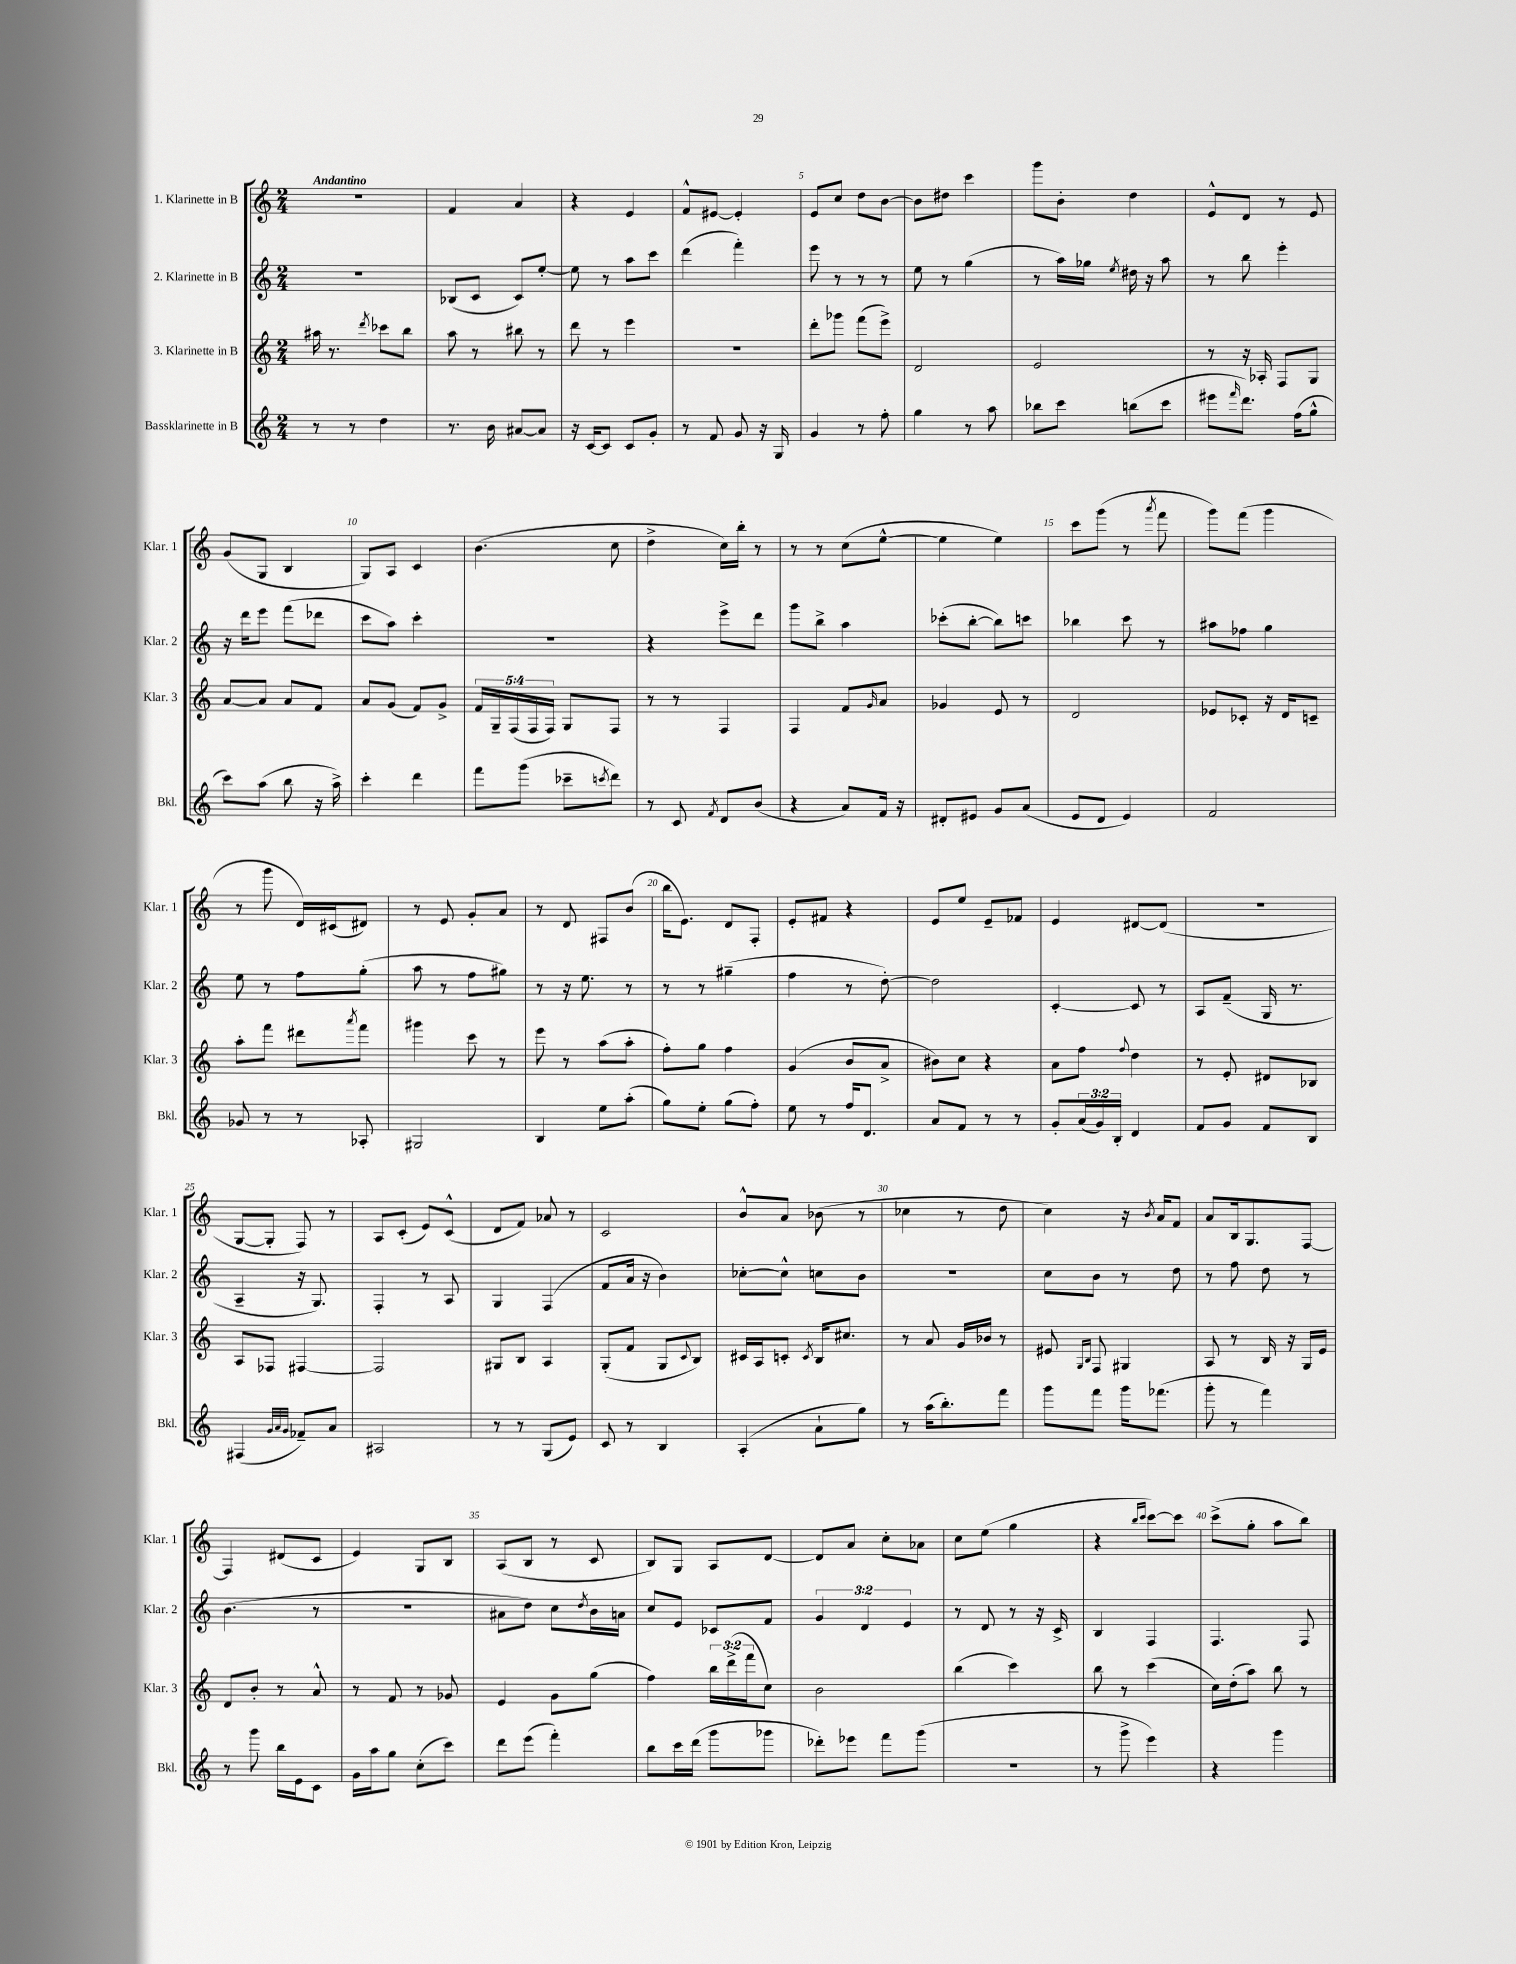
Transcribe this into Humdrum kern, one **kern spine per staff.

**kern	**kern	**kern	**kern
*staff4	*staff3	*staff2	*staff1
*clefG2	*clefG2	*clefG2	*clefG2
*k[]	*k[]	*k[]	*k[]
*M2/4	*M2/4	*M2/4	*M2/4
8r	16aa#	2r	2r
.	8.r	.	.
8r	.	.	.
.	8qddd	.	.
4dd	8ccc-	.	.
.	8bb	.	.
=	=	=	=
8.r	8aa	(8B-	4f
.	8r	8c	.
16b	.	.	.
[8a#	8bb#	8c)	4a
8a#]	8r	[8ee'	.
=	=	=	=
16r	8ddd	8ee]	4r
[16c	.	.	.
8c]	8r	8r	.
8c	4eee	8aa	4e
8g'	.	8ccc	.
=	=	=	=
8r	2r	(4ddd	8f^^
8f	.	.	[8e#
8g	.	4fff')	4e#']
16r	.	.	.
16G	.	.	.
=	=	=	=
4g	8ddd'	8eee	8e
.	8ggg-	8r	8cc
8r	(8fff	8r	8dd
8ff'	8eee^)	8r	[8b
=	=	=	=
4gg	2d	8ee	8b]
.	.	8r	8dd#
8r	.	(4gg	4ccc
8aa	.	.	.
=	=	=	=
8bb-	2e	8r	8ggg
8ccc	.	16aa)	8b'
.	.	16gg-	.
.	.	8qee	.
(8bb	.	16dd#	4dd
.	.	16r	.
8ccc	.	8aa	.
=	=	=	=
8eee#	8r	8r	8e^^
16qqfff	.	.	.
8.ddd)	16r	8bb	8d
.	16A-'	.	.
.	8F	4eee'	8r
(16ff	.	.	.
8gg^^	8G	.	8e
=	=	=	=
8ccc)	[8a	16r	(8g
.	.	16ddd	.
(8aa	8a]	8eee	8G
8bb	8a	(8fff	4B
16r	8f	8ddd-	.
16aa^)	.	.	.
=	=	=	=
4ccc'	8a	8ccc	8G)
.	(8g	8aa)	8A
4ddd	8f)	4ccc'	4c
.	8g^	.	.
=	=	=	=
8fff	20f	2r	(4.b
.	20G~	.	.
.	(20F	.	.
(8ggg	.	.	.
.	20F	.	.
.	20F)	.	.
8ccc-~	8G	.	.
8qccc	.	.	.
8ddd)	8F	.	8cc
=	=	=	=
8r	8r	4r	4dd^
8c	8r	.	.
8qf	.	.	.
8d	4F	8eee^	16cc)
.	.	.	16bb'
(8b	.	8ddd	8r
=	=	=	=
4r	4F	8ggg	8r
.	.	8bb^	8r
8a)	8f	4aa	(8cc
.	16qqg	.	.
16f	8a	.	[8ee^^
16r	.	.	.
=	=	=	=
8d#'	4g-	(8ccc-'	4ee]
8e#	.	[8bb'	.
8g	8e	8bb])	4ee)
(8a	8r	8ccc	.
=	=	=	=
8e	2d	4bb-	8ccc
8d	.	.	(8ggg
4e)	.	8ccc	8r
.	.	.	8qaaa
.	.	8r	8fff
=	=	=	=
2f	8e-	8aa#	8ggg)
.	8c-'	8ff-	(8fff
.	16r	4gg	4ggg
.	16d	.	.
.	8c~	.	.
=	=	=	=
8g-	8aa'	8ee	8r
8r	8fff	8r	8ggg
8r	8ddd#	8ff	16d)
.	.	.	(16c#
.	8qaaa	.	.
8A-'	8fff	(8gg'	8d#)
=	=	=	=
2G#	4ggg#	8aa	8r
.	.	8r	8e
.	8ccc	8ff	8g'
.	8r	8gg#)	8a
=	=	=	=
4B	8eee	8r	8r
.	8r	16r	8d
.	.	8.ee	.
8ee	(8aa	.	8F#
(8aa'	8aa'	8r	(8b
=	=	=	=
8gg)	8ff')	8r	16bb
.	.	.	8.e)
8ee'	8gg	8r	.
(8gg	4ff	(4gg#~	8d
8ff')	.	.	8F'
=	=	=	=
8ee	(4g	4ff	8e'
8r	.	.	8f#
16ff	8b	8r	4r
8.d	.	.	.
.	8a^	[8dd')	.
=	=	=	=
8a	8b#)	2dd]	8e
8f	8cc	.	8ee
8r	4r	.	8e~
8r	.	.	8f-
=	=	=	=
8g'	8a	[4c'	4e
(24a	8ff	.	.
24g)	.	.	.
24B'	.	.	.
.	8qqff	.	.
4d	4dd	8c]	[8d#
.	.	8r	(8d#]
=	=	=	=
8f	8r	8A	2r
8g	8e'	(8f~	.
8f	8d#	16G	.
.	.	8.r	.
8B	8B-	.	.
=	=	=	=
(4F#	8A	4A~	[8G
.	8F-	.	8G']
32qqg	.	.	.
32qqa	.	.	.
32qqg	.	.	.
8f-~)	[4F#	16r	8F)
.	.	8.G)	.
8a	.	.	8r
=	=	=	=
2A#	2F#]	4F'	8A
.	.	.	(8c'
.	.	8r	8e)
.	.	8A	(8c^^
=	=	=	=
8r	8G#	4G	8d
8r	8B	.	8f)
(8G	4A	(4F	8a-
8e)	.	.	8r
=	=	=	=
8c	(8G'	8f	2c
8r	8f	16a	.
.	.	16r	.
4B	8G	4b)	.
.	8qqc	.	.
.	8B)	.	.
=	=	=	=
(4A'	16c#	[8cc-'	8b^^
.	16A	.	.
.	8c'	8cc-^^]	8a
.	8qc	.	.
8a`	16B	8cc	(8b-
.	8.cc#	.	.
8gg)	.	8b	8r
=	=	=	=
8r	8r	2r	4cc-
(16aa	8a	.	.
8.bb')	.	.	.
.	16g	.	8r
.	16b-	.	.
8fff	8r	.	8dd
=	=	=	=
8ggg	8e#	8cc	4cc)
.	16qqG	.	.
.	16qqB	.	.
8fff	8F	8b	.
16ggg	4G#	8r	16r
.	.	.	8qb
(8.fff-	.	.	16a
.	.	8dd	8f
=	=	=	=
8ggg'	8A	8r	8a
8r	8r	8ff	16B
.	.	.	8.G
4fff)	16B	8dd	.
.	16r	.	.
.	16G	8r	[8F
.	16e	.	.
=	=	=	=
8r	8d	(4.b	4F]
8ggg	8b'	.	.
16bb	8r	.	(8d#
16e	.	.	.
8c	8a^^	8r	8c
=	=	=	=
16g	8r	2r	4e)
16aa	.	.	.
8gg	8f	.	.
(8cc'	8r	.	8G
8ccc)	8g-	.	8B
=	=	=	=
8ddd	4e	8a#	(8A
(8eee	.	8dd)	8B
4fff')	8g	8cc	8r
.	.	8qdd	.
.	(8gg	16b	8c
.	.	16a	.
=	=	=	=
8bb	4ff)	8cc	8B)
16ccc	.	8e	8G
(16ddd	.	.	.
8ggg	24bb	8c-	8A
.	(24ddd^	.	.
.	24fff	.	.
8ggg-	8cc)	8f	[8d
=	=	=	=
8ddd-')	2b	6g	8d]
8eee-	.	.	8a
.	.	6d	.
8fff	.	.	8cc'
.	.	6e	.
(8ggg	.	.	8a-
=	=	=	=
2r	(4bb	8r	8cc
.	.	8d	(8ee
.	4ccc)	8r	4gg
.	.	16r	.
.	.	16c^	.
=	=	=	=
8r	8bb	4B	4r
8ggg^	8r	.	.
.	.	.	16qqbb
.	.	.	16qqccc
4eee)	(4ccc	4F	[8ccc)
.	.	.	8ccc]
=	=	=	=
4r	16cc)	4.F	(8ccc^
.	(16dd'	.	.
.	8aa)	.	8gg'
4ggg	8bb	.	8aa
.	8r	8F	8bb)
==	==	==	==
*-	*-	*-	*-
